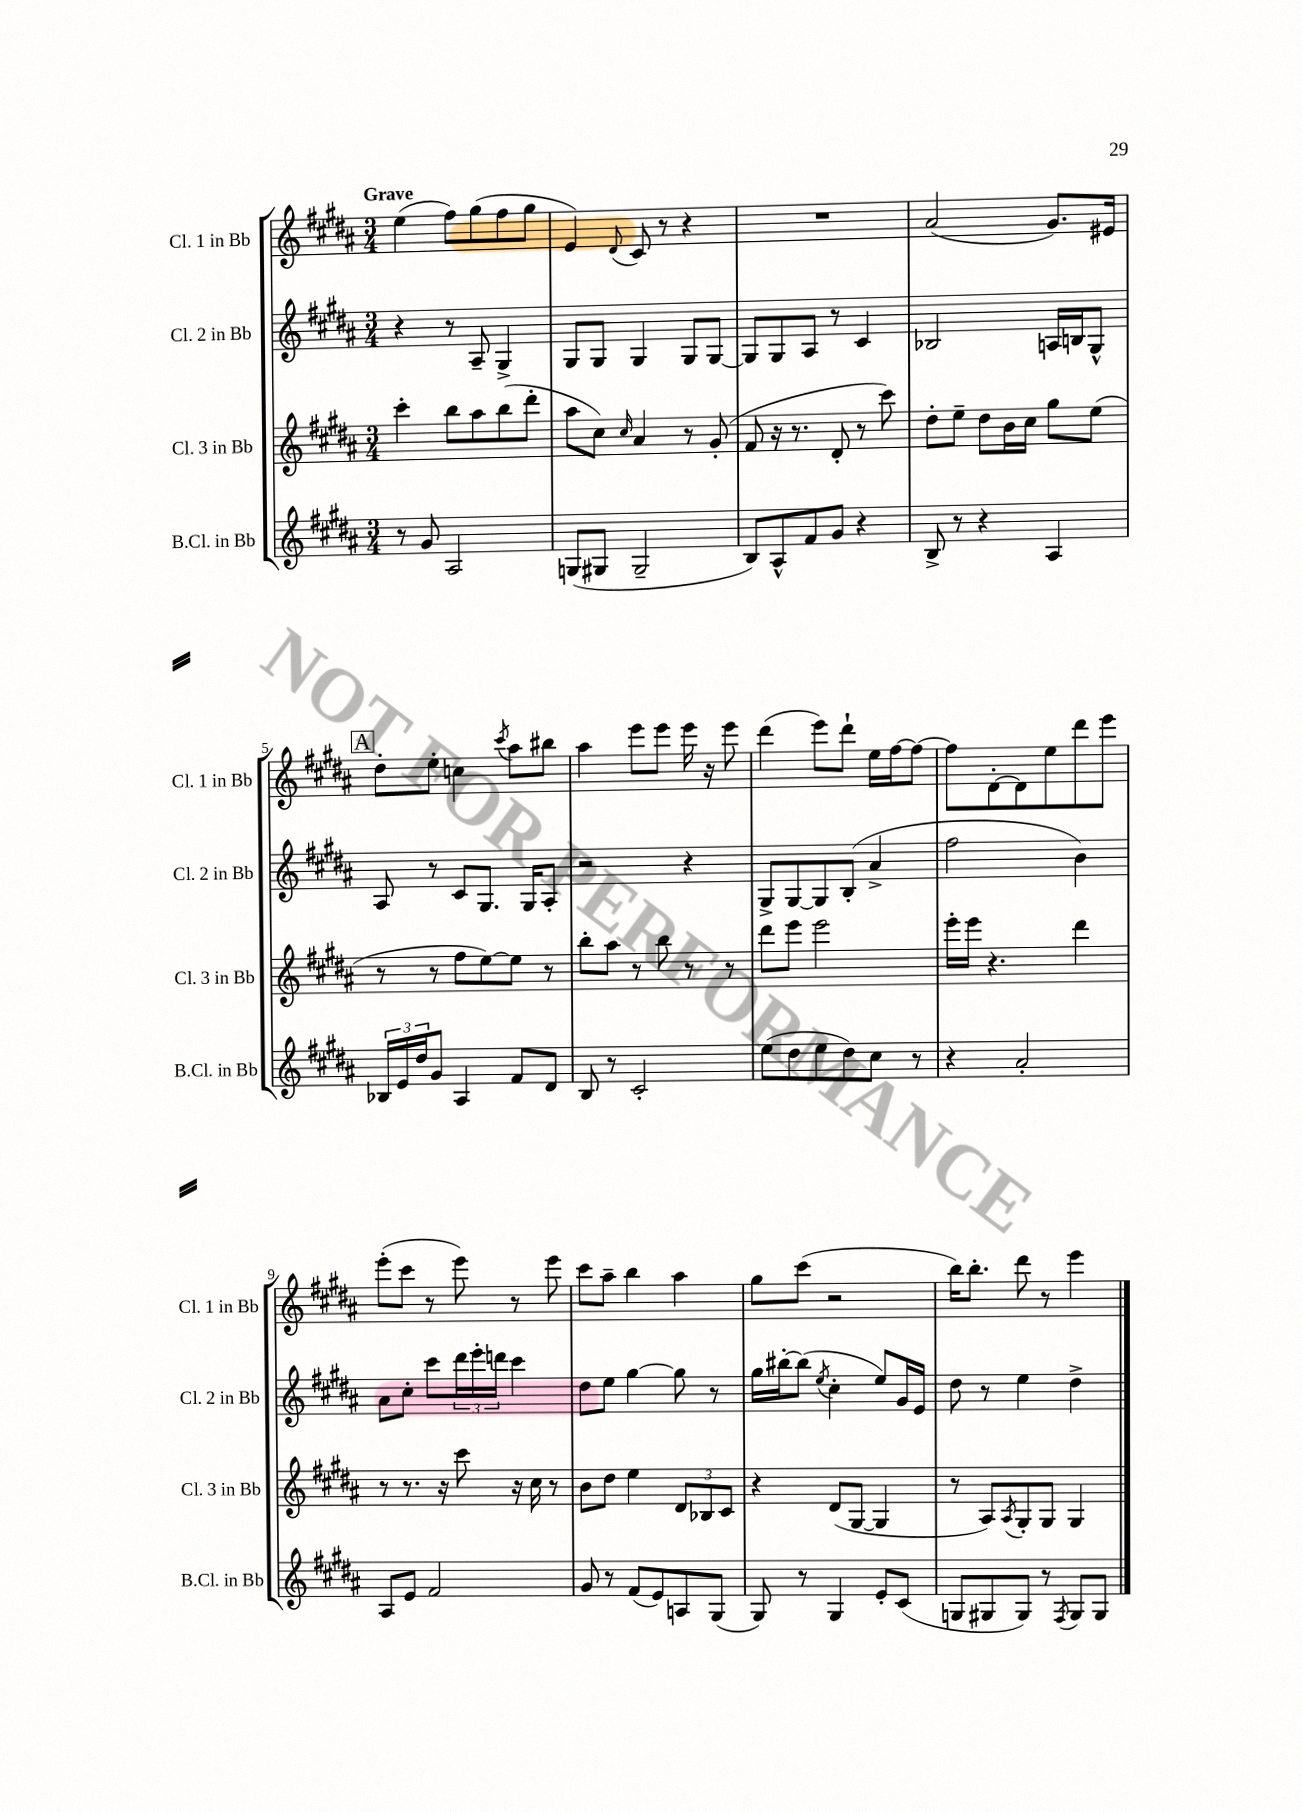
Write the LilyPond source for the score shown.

<<
\new StaffGroup <<
\new Staff = "s0" \with { instrumentName = "Cl. 1 in Bb" shortInstrumentName = "Cl. 1 in Bb" } {
    \clef treble \key b \major \numericTimeSignature \time 3/4 \tempo "Grave"
    e''4( fis''8) gis''8( fis''8 gis''8 |
    e'4) \appoggiatura { dis'8 } cis'8 r8 r4 |
    R2. |
    ais'2( gis'8.) eis'16 |
    \mark \markup { \box "A" } dis''8-. e''8-. c''4 \acciaccatura { cis'''8 } ais''8 bis''8 |
    ais''4 e'''8 e'''8 e'''16 r16 e'''8 |
    dis'''4( e'''8) dis'''8-! e''16 fis''16~ fis''8~ |
    fis''8 dis'8~-. dis'8 e''8 dis'''8 e'''8 |
    e'''8-.( cis'''8 r8 e'''8) r8 e'''8 |
    cis'''8 ais''8-- b''4 ais''4 |
    gis''8 cis'''8( r2 |
    b''16) b''8.-. dis'''8 r8 e'''4 \bar "|." |
}
\new Staff = "s1" \with { instrumentName = "Cl. 2 in Bb" shortInstrumentName = "Cl. 2 in Bb" } {
    \clef treble \key b \major \numericTimeSignature \time 3/4
    r4 r8 ais8-- gis4-> |
    gis8 gis8 gis4 gis8 gis8~ |
    gis8 gis8 ais8 r8 cis'4 |
    bes2 a16 b16 gis8-^ |
    \mark \markup { \box "A" } ais8 r8 cis'8 gis8. gis16 ais8-. |
    r2 r4 |
    gis8-> gis8~ gis8 b8-.( ais'4-> |
    fis''2 b'4) |
    ais'8 cis''8-. cis'''8 \tuplet 3/2 { dis'''16 e'''16-. d'''16 } cis'''4 |
    dis''8 e''8 gis''4~ gis''8 r8 |
    gis''16 bis''16~-. bis''8( \acciaccatura { e''8 } cis''4-. e''8) gis'16 e'16 |
    dis''8 r8 e''4 dis''4-> \bar "|." |
}
\new Staff = "s2" \with { instrumentName = "Cl. 3 in Bb" shortInstrumentName = "Cl. 3 in Bb" } {
    \clef treble \key b \major \numericTimeSignature \time 3/4
    cis'''4-. b''8 ais''8 b''8( dis'''8-. |
    ais''8 cis''8) \grace { cis''16 } ais'4 r8 gis'8-.( |
    fis'8 r16 r8. dis'8-. r8 cis'''8) |
    dis''8-. e''8-- dis''8 b'16 cis''16 gis''8 e''8( |
    \mark \markup { \box "A" } r8 r8 fis''8 e''8~) e''8 r8 |
    b''8-. ais''8 r8 b''8 r8 r8 |
    dis'''8 e'''8 e'''2 |
    e'''16-. e'''16 r4. dis'''4 |
    r8 r8. r16 cis'''8 r16 cis''16 r8 |
    b'8 dis''8 e''4 \tuplet 3/2 { dis'8 bes8 cis'8 } |
    r4 dis'8( gis8~ gis4 |
    r8 ais8) \acciaccatura { ais8 } gis8-. gis8 gis4 \bar "|." |
}
\new Staff = "s3" \with { instrumentName = "B.Cl. in Bb" shortInstrumentName = "B.Cl. in Bb" } {
    \clef treble \key b \major \numericTimeSignature \time 3/4
    r8 gis'8 ais2 |
    g8( gis8 gis2-- |
    b8) ais8-^ fis'8 gis'8 r4 |
    b8-> r8 r4 ais4 |
    \mark \markup { \box "A" } \tuplet 3/2 { bes16 e'16 dis''16 } gis'8 ais4 fis'8 dis'8 |
    b8 r8 cis'2-. |
    e''8( dis''8 e''8 dis''8) cis''8 r8 |
    r4 ais'2-. |
    ais8 e'8 fis'2 |
    gis'8 r8 fis'8( e'8) a8 gis8( |
    gis8) r8 gis4 e'8-. cis'8( |
    g8 gis8 gis8) r8 \acciaccatura { fis8 } gis8 gis8 \bar "|." |
}
>>
>>
